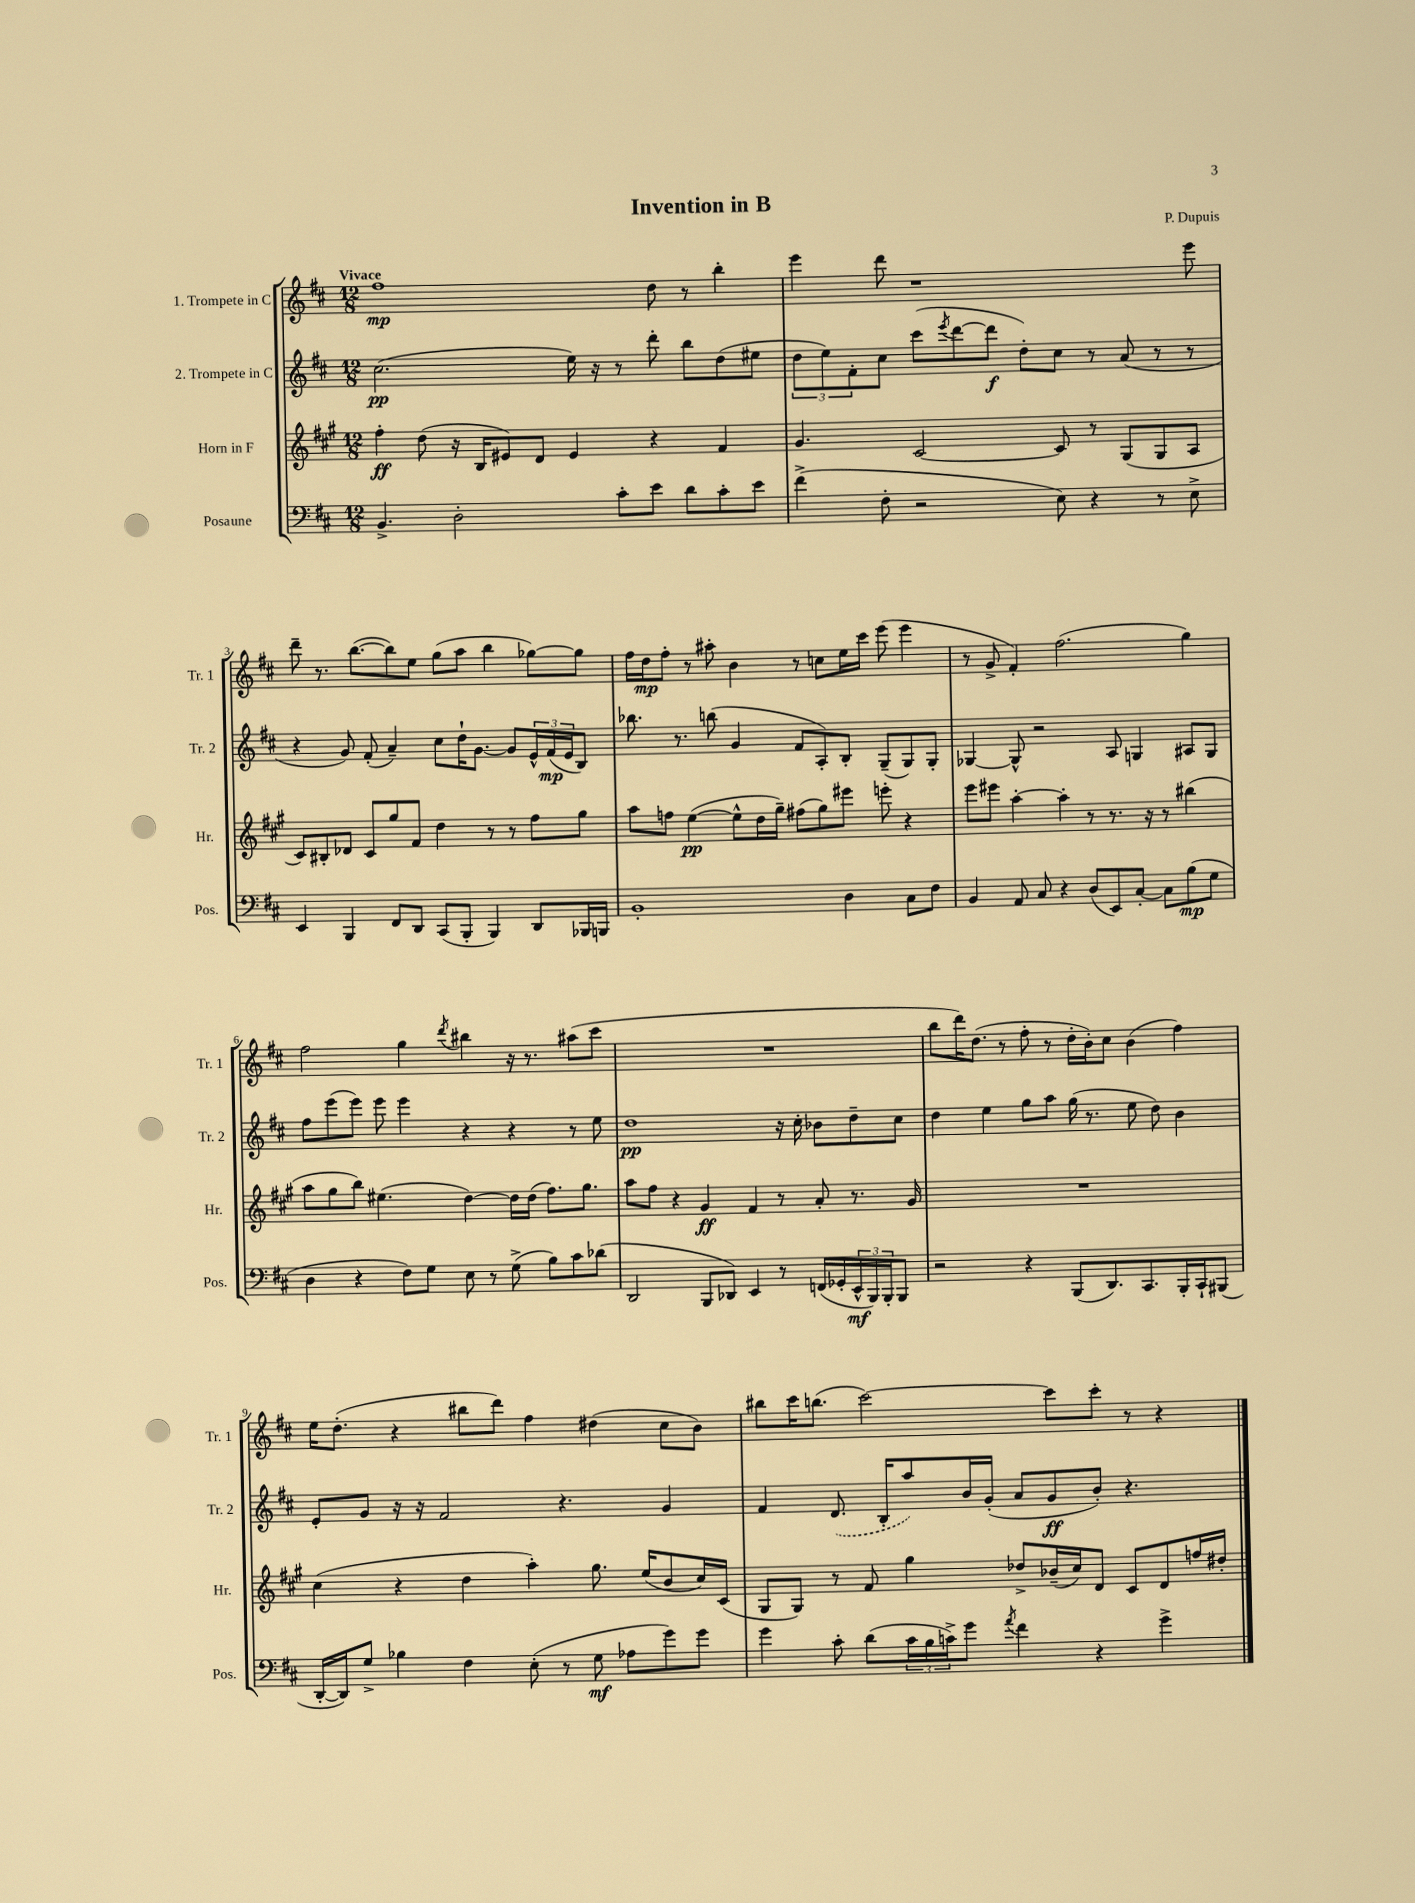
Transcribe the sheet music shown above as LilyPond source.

\header { title = "Invention in B" composer = "P. Dupuis" }
<<
\new StaffGroup <<
\new Staff = "s0" \with { instrumentName = "1. Trompete in C" shortInstrumentName = "Tr. 1" } {
    \clef treble \key d \major \numericTimeSignature \time 12/8 \tempo "Vivace"
    fis''1\mp d''8 r8 b''4-. |
    e'''4 d'''8 r1 e'''8 |
    d'''8-- r8. b''8.~( b''8) e''8 g''8( a''8 b''4 ges''8~) ges''8 |
    fis''16 d''16\mp fis''8-. r8 ais''8-. b'4 r8 c''8 e''16 cis'''16 e'''8( e'''4 |
    r8 g'8-> fis'4-.) fis''2.( g''4) |
    fis''2 g''4 \acciaccatura { d'''8 } bis''4 r16 r8. ais''8( cis'''8 |
    R1. |
    b''8 d'''16) d''8.( r8 fis''8-. r8 d''16-. b'16-.) cis''8 b'4( fis''4) |
    e''16 d''8.-.( r4 bis''8 d'''8) fis''4 dis''4( cis''8 b'8) |
    bis''8 cis'''16 b''8.( cis'''2~) cis'''8 cis'''8-. r8 r4 \bar "|." |
}
\new Staff = "s1" \with { instrumentName = "2. Trompete in C" shortInstrumentName = "Tr. 2" } {
    \clef treble \key d \major \numericTimeSignature \time 12/8
    cis''2.\pp( e''16) r16 r8 d'''8-. b''8 d''8( eis''8 |
    \tuplet 3/2 { d''8 e''8) fis'8-. } cis''8 cis'''8( \acciaccatura { e'''8 } d'''8~ d'''8\f d''8-.) cis''8 r8 a'8( r8 r8 |
    r4 g'8) fis'8-.( a'4--) cis''8 d''16-! g'8.~ g'8 \tuplet 3/2 { e'16-^ fis'16\mp( e'16 } b8) |
    bes''8. r8. b''8( g'4 fis'8 a8-.) b8-. g8--( g8) g8-. |
    ges4~ ges8-^ r2 a8 g4 ais8 g8 |
    fis''8 e'''8( e'''8) e'''8 e'''4 r4 r4 r8 e''8 |
    d''1\pp r16 cis''16-. bes'8 d''8-- cis''8 |
    d''4 e''4 g''8 a''8 g''16( r8. e''8 d''8) b'4 |
    e'8-. g'8 r16 r16 fis'2 r4. g'4 |
    fis'4 \once \slurDashed d'8.( b16-. a''8) b'16 g'16-.( a'8 g'8\ff b'8-.) r4. \bar "|." |
}
\new Staff = "s2" \with { instrumentName = "Horn in F" shortInstrumentName = "Hr." } {
    \clef treble \key a \major \numericTimeSignature \time 12/8
    fis''4-.\ff d''8( r16 b16 eis'8) d'8 eis'4 r4 fis'4 |
    gis'4. cis'2~ cis'8 r8 gis8( gis8 a8 |
    cis'8) bis8-. des'8 cis'8 gis''8 fis'8 d''4 r8 r8 fis''8 gis''8 |
    a''8 f''8 e''4~\pp( e''8-^ d''16 gis''16--) fis''8( gis''8) eis'''8 e'''8-. r4 |
    e'''8 eis'''8 a''4~-. a''4-. r8 r8. r16 r8 bis''4( |
    a''8 gis''8 b''8) eis''4.( d''4~) d''16 d''16( fis''8.) gis''8. |
    a''8 fis''8 r4 gis'4\ff fis'4 r8 a'8-. r8. gis'16 |
    R1. |
    cis''4( r4 d''4 a''4-.) gis''8. e''16( b'8 cis''16) cis'16( |
    gis8 gis8) r8 fis'8 gis''4 des''8-> bes'16--( cis''16) d'8 cis'8 d'8 f''16 dis''16-. \bar "|." |
}
\new Staff = "s3" \with { instrumentName = "Posaune" shortInstrumentName = "Pos." } {
    \clef bass \key d \major \numericTimeSignature \time 12/8
    b,4.-> d2-. cis'8-. e'8 d'8 cis'8-. e'8 |
    fis'4->( fis8-. r2 e8) r4 r8 e8-> |
    e,4 b,,4 fis,8 d,8 cis,8( b,,8-. b,,4) d,8 bes,,16 b,,16 |
    b,1-. d4 cis8 fis8 |
    b,4 a,8 cis8 r4 d8( e,8) cis8~-. cis8 b8\mp( g8 |
    d4 r4 fis8) g8 e8 r8 g8->( b8) cis'8 des'8( |
    d,2 b,,8 des,8) e,4 r8 f,16( ges,16-. \tuplet 3/2 { e,16-^\mf b,,16) b,,16-. } b,,8 |
    r2 r4 b,,8( d,8.) cis,8. b,,16-. cis,16-! bis,,8( |
    d,16~-. d,16) g8-> bes4 fis4 e8-.( r8 g8\mf aes8 g'8) g'8 |
    g'4 cis'8-. d'8( \tuplet 3/2 { cis'16 b16 c'16->) } g'8 \acciaccatura { a'8 } fis'4 r4 g'4-> \bar "|." |
}
>>
>>
